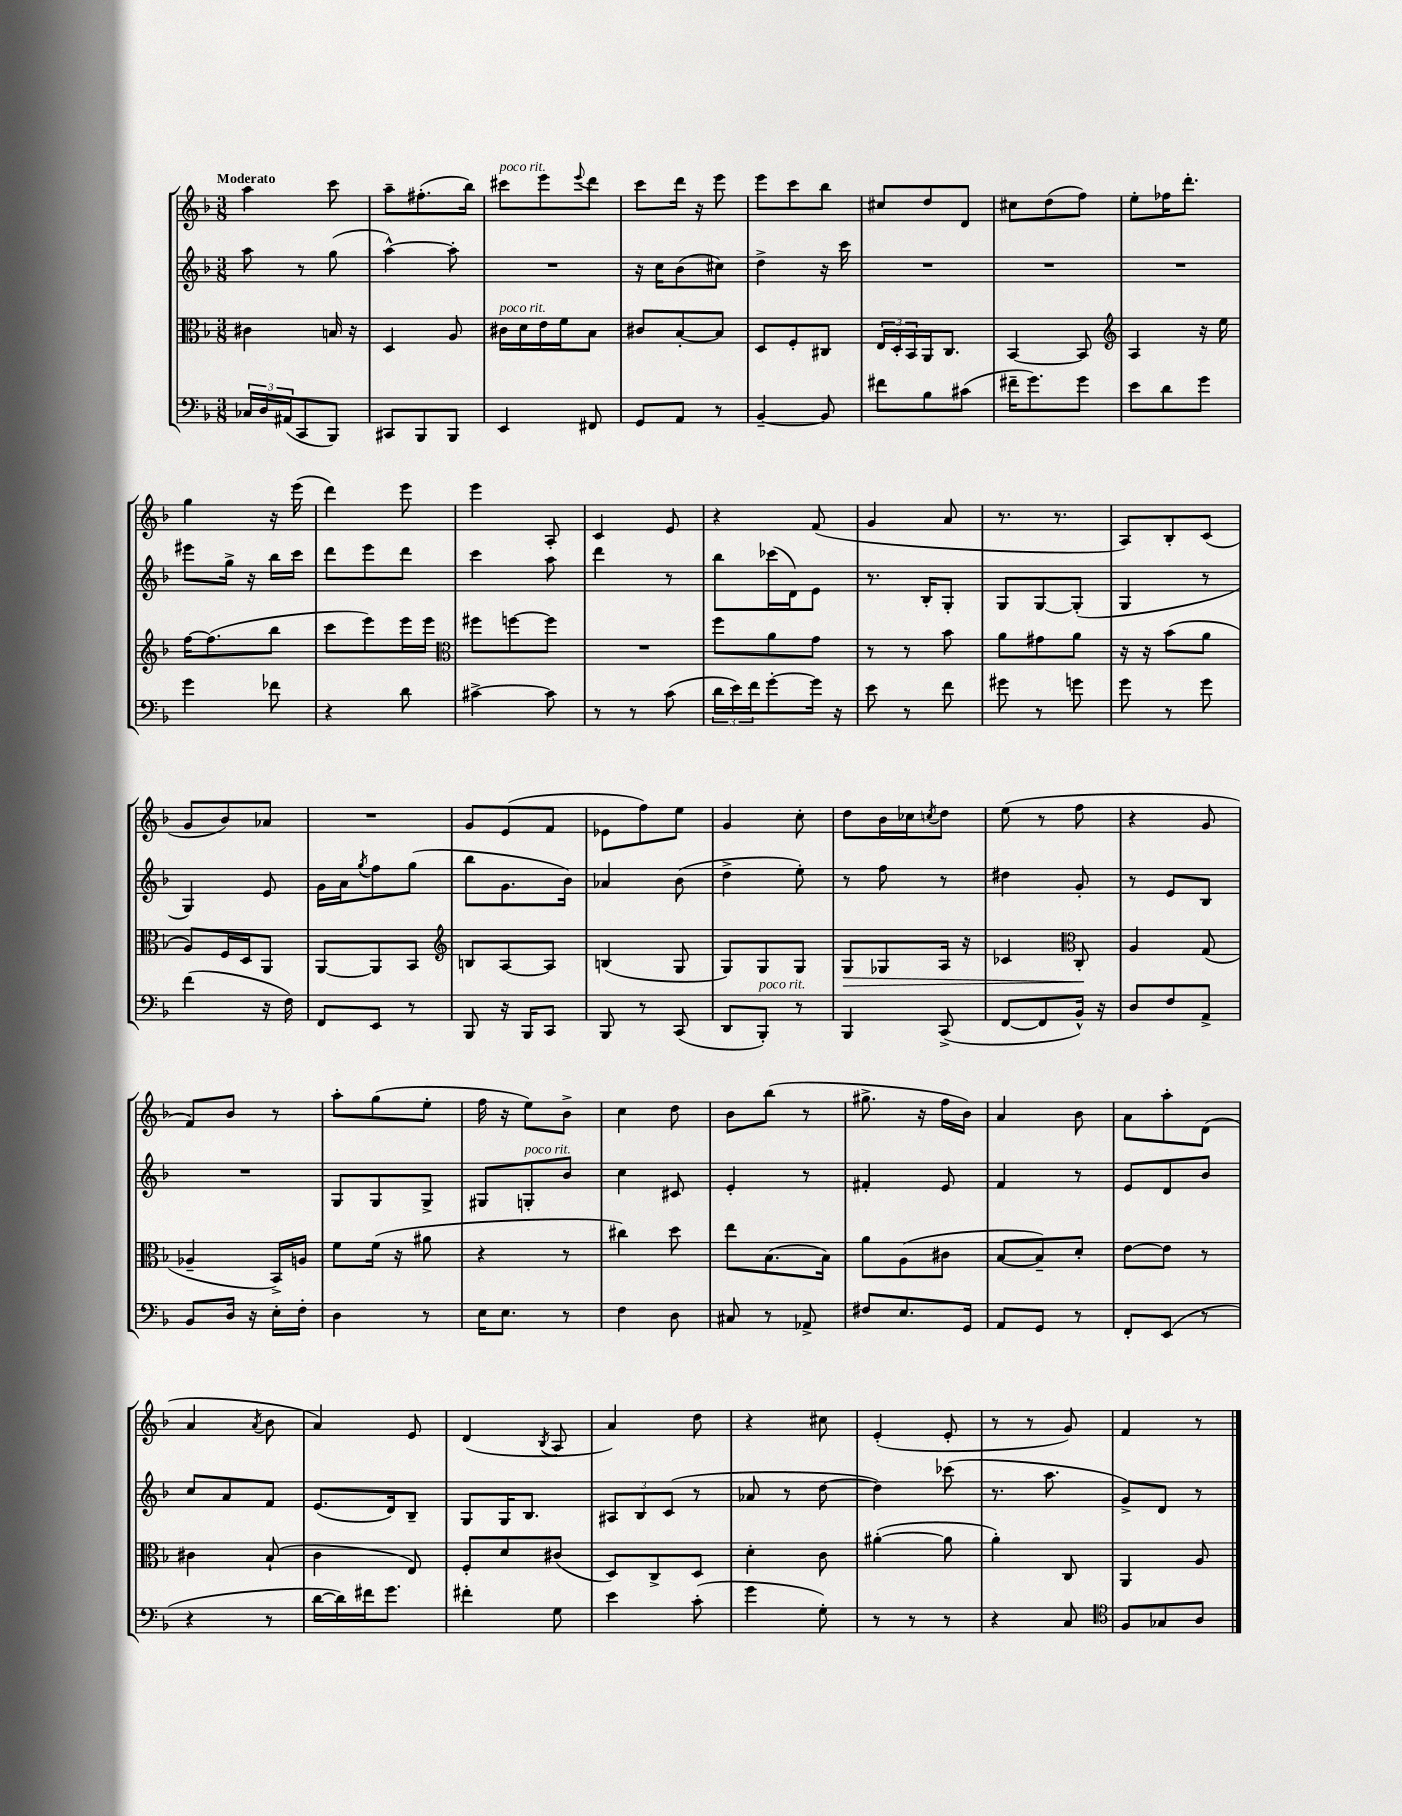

**kern	**kern	**kern	**kern
*staff4	*staff3	*staff2	*staff1
*clefF4	*clefC3	*clefG2	*clefG2
*k[b-]	*k[b-]	*k[b-]	*k[b-]
*M3/8	*M3/8	*M3/8	*M3/8
24C-	4c#	8aa	4aa
24D	.	.	.
(24AA#	.	.	.
8CC	.	8r	.
8BBB-)	16B	(8gg	8ccc
.	16r	.	.
=	=	=	=
8CC#	4D	[4aa^^)	8aa~
8BBB-	.	.	(8.ff#'
8BBB-	8A	8aa']	.
.	.	.	16bb-)
=	=	=	=
4EE	16c#	4.r	8ccc#
.	16d	.	.
.	16e	.	8eee
.	16f	.	.
.	.	.	8qqeee
8FF#	8B-	.	8ddd
=	=	=	=
8GG	8c#	16r	8ccc
.	.	16cc	.
8AA	[8B-'	(8b-	16ddd
.	.	.	16r
8r	8B-]	8cc#)	8eee
=	=	=	=
[4BB-~	8D	4dd^	8eee
.	8F'	.	8ccc
8BB-]	8C#	16r	8bb-
.	.	16ccc	.
=	=	=	=
8f#	24E	4.r	8cc#
.	24D'	.	.
.	24BB-	.	.
8B-	16AA	.	8dd
.	8.C	.	.
(8c#	.	.	8d
=	=	=	=
16f#~	[4BB-	4.r	8cc#
8.g)	.	.	.
.	.	.	(8dd
8g	8BB-]	.	8ff)
=	=	=	=
*	*clefG2	*	*
8e	4A	4.r	8ee'
8d	.	.	16ff-
.	.	.	8.ddd'
8g	16r	.	.
.	16ee	.	.
=	=	=	=
4g	[16ff	8eee#	4gg
.	(8.ff]	.	.
.	.	16gg^	.
.	.	16r	.
8f-	8bb-	16bb-	16r
.	.	16ccc	(16eee
=	=	=	=
4r	8ccc	8ddd	4ddd)
.	8eee)	8eee	.
8d	16eee	8ddd	8eee
.	16eee	.	.
=	=	=	=
*	*clefC3	*	*
[4c#^	8ff#	4ccc	4eee
.	[8ff	.	.
8c#]	8ff]	8aa	8A'
=	=	=	=
8r	4.r	4ddd	4c
8r	.	.	.
(8c	.	8r	8e
=	=	=	=
24d	8ff	8bb-	4r
24e)	.	.	.
24f	.	.	.
[8g'	8a	(16ccc-	.
.	.	16d)	.
16g]	8g	8e	(8f
16r	.	.	.
=	=	=	=
8e	8r	8.r	4g
8r	8r	.	.
.	.	16B-'	.
8f	8b-	8G'	8a
=	=	=	=
8g#	8a	8G	8.r
8r	8g#	[8G	.
.	.	.	8.r
8g	8a	(8G']	.
=	=	=	=
8g	16r	4G	8A)
.	16r	.	.
8r	(8b-	.	8B-'
8g	8a	8r	(8c
=	=	=	=
(4f	8A)	4G)	8g
.	16F	.	8b-)
.	16D	.	.
16r	8AA	8e	8a-
16F)	.	.	.
=	=	=	=
8FF	[8AA	16g	4.r
.	.	16a	.
.	.	8qgg	.
8EE	8AA]	8ff	.
8r	8BB-	(8gg	.
=	=	=	=
*	*clefG2	*	*
8BBB-	8B	8bb-	8g
16r	[8A	8.g	(8e
16BBB-	.	.	.
8CC	8A]	.	8f
.	.	16b-)	.
=	=	=	=
8BBB-	(4B	4a-	8e-
8r	.	.	8ff)
(8CC	8G	(8b-	8ee
=	=	=	=
8DD	8G)	4dd^	4g
8BBB-')	8G	.	.
8r	8G	8ee')	8cc'
=	=	=	=
4BBB-	8G	8r	8dd
.	8G-	8ff	16b-
.	.	.	16cc-
.	.	.	8qcc
(8CC^	16A	8r	8dd
.	16r	.	.
=	=	=	=
[8FF	4c-	4dd#	(8ee
8FF]	.	.	8r
*	*clefC3	*	*
16BB-^^)	8C'	8g'	8ff
16r	.	.	.
=	=	=	=
8D	4A	8r	4r
8F	.	8e	.
8AA^	(8G	8B-	8g
=	=	=	=
8BB-	4A-~	4.r	8f)
16D	.	.	8b-
16r	.	.	.
16E'	16BB-^)	.	8r
16F'	16A	.	.
=	=	=	=
4D	8f	8G	8aa'
.	(16f	8G	(8gg
.	16r	.	.
8r	8a#	8G^	8ee'
=	=	=	=
16E	4r	8G#	16ff
8.E	.	.	16r
.	.	8G'	8ee)
8r	8r	8b-	8b-^
=	=	=	=
4F	4cc#)	4cc	4cc
8D	8dd	8c#	8dd
=	=	=	=
8C#	8ee	4e'	8b-
8r	(8.B-	.	(8bb-
8AA-^	.	8r	8r
.	16B-)	.	.
=	=	=	=
8F#	8a	4f#'	8.gg#^
8.E	(8A	.	.
.	.	.	16r
.	8c#	8e	16ff
16GG	.	.	16b-)
=	=	=	=
8AA	[8B-	4f	4a
8GG	8B-~])	.	.
8r	8d'	8r	8b-
=	=	=	=
8FF'	[8e	8e	8a
(8EE	8e]	8d	8aa'
8r	8r	8b-	(8d
=	=	=	=
4r	4c#	8cc	4a
.	.	8a	.
.	.	.	8qa
8r	(8B-`	8f	8b-
=	=	=	=
[16d	4c	(8.e	4a)
16d])	.	.	.
16f#	.	.	.
8.g	.	16d)	.
.	8E)	8B-~	8e
=	=	=	=
4f#'	8F'	8G	(4d
.	8d	16G	.
.	.	8.B-	.
.	.	.	8qB-
8G	(8c#	.	8A
=	=	=	=
4e	8D)	12A#	4a)
.	.	12B-	.
.	8C^	.	.
.	.	(12c	.
(8c'	8D	8r	8dd
=	=	=	=
4g	4d'	8a-	4r
.	.	8r	.
8G')	8c	[8dd	8cc#
=	=	=	=
8r	([4a#'	4dd])	(4e'
8r	.	.	.
8r	8a#]	(8ccc-	8e'
=	=	=	=
4r	4a')	8.r	8r
.	.	.	8r
.	.	8.aa	.
8C	8C	.	8g)
=	=	=	=
*clefC4	*	*	*
8F	4AA	8g^)	4f
8G-	.	8d	.
8A	8A	8r	8r
==	==	==	==
*-	*-	*-	*-
